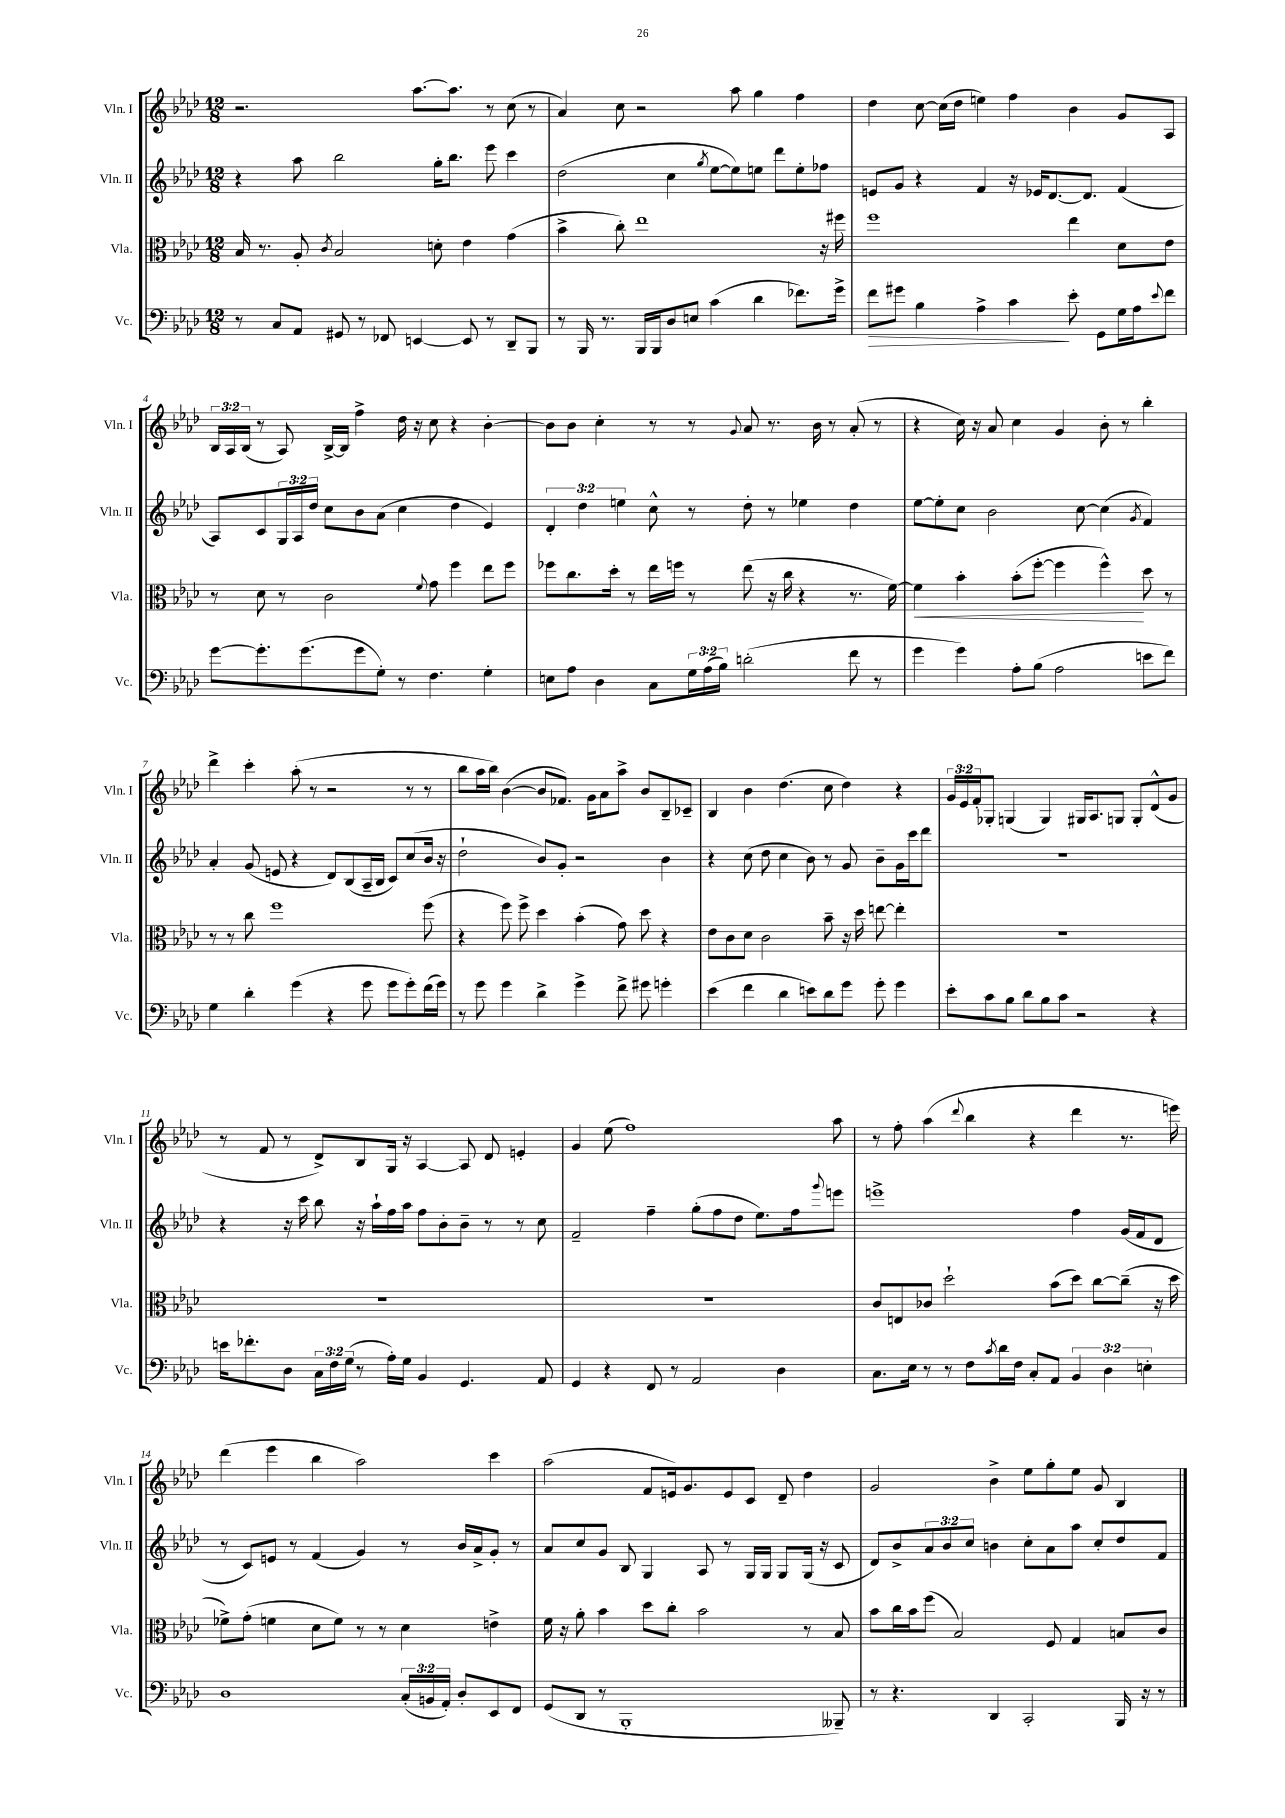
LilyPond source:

<<
\new StaffGroup <<
\new Staff = "s0" \with { instrumentName = "Vln. I" shortInstrumentName = "Vln. I" } {
    \clef treble \key aes \major \numericTimeSignature \time 12/8 \override Staff.TupletNumber.text = #tuplet-number::calc-fraction-text
    r2. aes''8.~ aes''8. r8 c''8( r8 |
    aes'4) c''8 r2 aes''8 g''4 f''4 |
    des''4 c''8~ c''16( des''16 e''4) f''4 bes'4 g'8 aes8 |
    \tuplet 3/2 { bes16 aes16 bes16( } r8 aes8) bes16~-> bes16 f''4-> des''16 r16 c''8 r4 bes'4~-. |
    bes'8 bes'8 c''4-. r8 r8 \appoggiatura { g'8 } aes'8 r8. bes'16 r8 aes'8-.( r8 |
    r4 c''16) r16 aes'8 c''4 g'4 bes'8-. r8 bes''4-. |
    des'''4-> c'''4-. aes''8-.( r8 r2 r8 r8 |
    bes''8 aes''16 bes''16) bes'4~( bes'8 fes'8.) g'16 aes'8 aes''8-> bes'8 bes8-- ces'8-- |
    bes4 bes'4 des''4.( c''8 des''4) r4 |
    \tuplet 3/2 { g'16 ees'16 f'16-. } ges8-. g4( g4) gis16 aes8. g8 g8-. des'8-^( g'8 |
    r8 f'8 r8 des'8->) bes8 g16 r16 aes4~ aes8 des'8 e'4-. |
    g'4 ees''8( f''1) aes''8 |
    r8 f''8-. aes''4( \appoggiatura { des'''8 } bes''4 r4 des'''4 r8. e'''16) |
    des'''4( ees'''4 bes''4 aes''2) c'''4 |
    aes''2( f'8 e'16) g'8. e'8 c'8 des'8-- des''4 |
    g'2 bes'4-> ees''8 g''8-. ees''8 g'8 bes4 \bar "|." |
}
\new Staff = "s1" \with { instrumentName = "Vln. II" shortInstrumentName = "Vln. II" } {
    \clef treble \key aes \major \numericTimeSignature \time 12/8 \override Staff.TupletNumber.text = #tuplet-number::calc-fraction-text
    r4 aes''8 bes''2 g''16-. bes''8. ees'''8 c'''4 |
    des''2( c''4 \acciaccatura { g''8 } ees''8~ ees''8) e''8 des'''8 e''8-. fes''8 |
    e'8 g'8 r4 f'4 r16 ees'16 des'8.~ des'8. f'4( |
    aes8) c'8 \tuplet 3/2 { g16 aes16 des''16 } c''8 bes'8 aes'8( c''4 des''4 ees'4) |
    \tuplet 3/2 { des'4-. des''4 e''4 } c''8-^ r8 des''8-. r8 ees''4 des''4 |
    ees''8~ ees''8-. c''8 bes'2 c''8~ c''4( \acciaccatura { g'8 } f'4) |
    aes'4-. g'8( e'8 r4 des'8) bes8( aes16-- bes16 c'8) c''8( bes'16 r16 |
    des''2-! bes'8) g'8-. r2 bes'4 |
    r4 c''8( des''8 c''4 bes'8) r8 g'8 bes'8-- g'16 c'''16 des'''8 |
    R1. |
    r4 r16 c'''16 bes''8 r16 aes''16-! f''16 aes''16 f''8 bes'8-. bes'8-- r8 r8 c''8 |
    f'2-- f''4-- g''8-.( f''8 des''8 ees''8.) f''16 \appoggiatura { g'''8 } e'''8 |
    e'''1-> f''4 g'16( f'16 des'8 |
    r8 c'8) e'8 r8 f'4( g'4) r8 bes'16 aes'16-> g'8-. r8 |
    aes'8 c''8 g'8 bes8 g4 aes8 r8 g16 g16 g8 g16( r16 c'8 |
    des'8) bes'8-> \tuplet 3/2 { aes'8 bes'8 c''8 } b'4 c''8-. aes'8 aes''8 c''8-. des''8 f'8 \bar "|." |
}
\new Staff = "s2" \with { instrumentName = "Vla." shortInstrumentName = "Vla." } {
    \clef alto \key aes \major \numericTimeSignature \time 12/8
    bes16 r8. aes8-. \acciaccatura { c'8 } bes2 d'8-. ees'4 g'4( |
    bes'4-> c''8-.) ees''1 r16 fis''16 |
    f''1 ees''4 des'8 ees'8 |
    r8 des'8 r8 c'2 \appoggiatura { f'8 } g'8 f''4 ees''8 f''8 |
    fes''8 c''8. des''16-. r8 ees''16 f''16 r8 ees''8( r16 c''16 r4 r8. f'16~) |
    f'4\< bes'4-. bes'8-.( f''8~-. f''4 f''4-^\!) des''8 r8 |
    r8 r8 c''8 f''1 f''8( |
    r4 f''8) f''8-> des''4 bes'4-.( g'8) des''8 r4 |
    ees'8 c'8 des'8 c'2 bes'8-- r16 des''16 e''8~ e''4-. |
    R1. |
    R1. |
    R1. |
    c'8 e8 ces'8 des''2-! bes'8( des''8) c''8~ c''8--( r16 des''16 |
    fes'8->) g'8-.( f'4 des'8 f'8) r8 r8 des'4 e'4-> |
    f'16 r16 aes'8-. bes'4 des''8 c''8-. bes'2 r8 bes8 |
    bes'8 c''16 bes'16 f''8( bes2) f8 g4 b8 c'8 \bar "|." |
}
\new Staff = "s3" \with { instrumentName = "Vc." shortInstrumentName = "Vc." } {
    \clef bass \key aes \major \numericTimeSignature \time 12/8 \override Staff.TupletNumber.text = #tuplet-number::calc-fraction-text
    r8 c8 aes,8 gis,8 r8 fes,8 e,4~ e,8 r8 des,8-- bes,,8 |
    r8 bes,,16 r8. bes,,16 bes,,16 des8 e8 c'4( des'4 fes'8.) g'16-> |
    f'8\> gis'8 bes4 aes4-> c'4\! ees'8-. g,8 g16 aes16 \appoggiatura { ees'8 } f'8 |
    g'8~ g'8.-. g'8.( g'8 g8-.) r8 f4. g4-. |
    e8 aes8 des4 c8 \tuplet 3/2 { g16 aes16( bes16) } d'2-.( f'8 r8 |
    g'4 g'4) aes8-. bes8( aes2 e'8 f'8) |
    g4 des'4-. g'4( r4 g'8 g'8 g'8-.) f'16( g'16) |
    r8 g'8 g'4 des'4-> g'4-> f'8-> gis'8 g'4-. |
    ees'4( f'4 des'4 e'8) des'8 g'8 g'8-. g'4 |
    ees'8-. c'8 bes8 des'8 bes8 c'8 r2 r4 |
    e'16 fes'8.-. des8 \tuplet 3/2 { c16 f16 g16( } r8 aes16-.) g16 bes,4 g,4. aes,8 |
    g,4 r4 f,8 r8 aes,2 des4 |
    c8. ees16 r8 r8 f8 \acciaccatura { c'8 } des'16 f16 c8-. aes,8 \tuplet 3/2 { bes,4 des4 e4-. } |
    des1 \tuplet 3/2 { c16-.( b,16 aes,16-.) } des8-. ees,8 f,8 |
    g,8( des,8 r8 bes,,1-. beses,,8--) |
    r8 r4. des,4 c,2-. bes,,16 r16 r8 \bar "|." |
}
>>
>>
